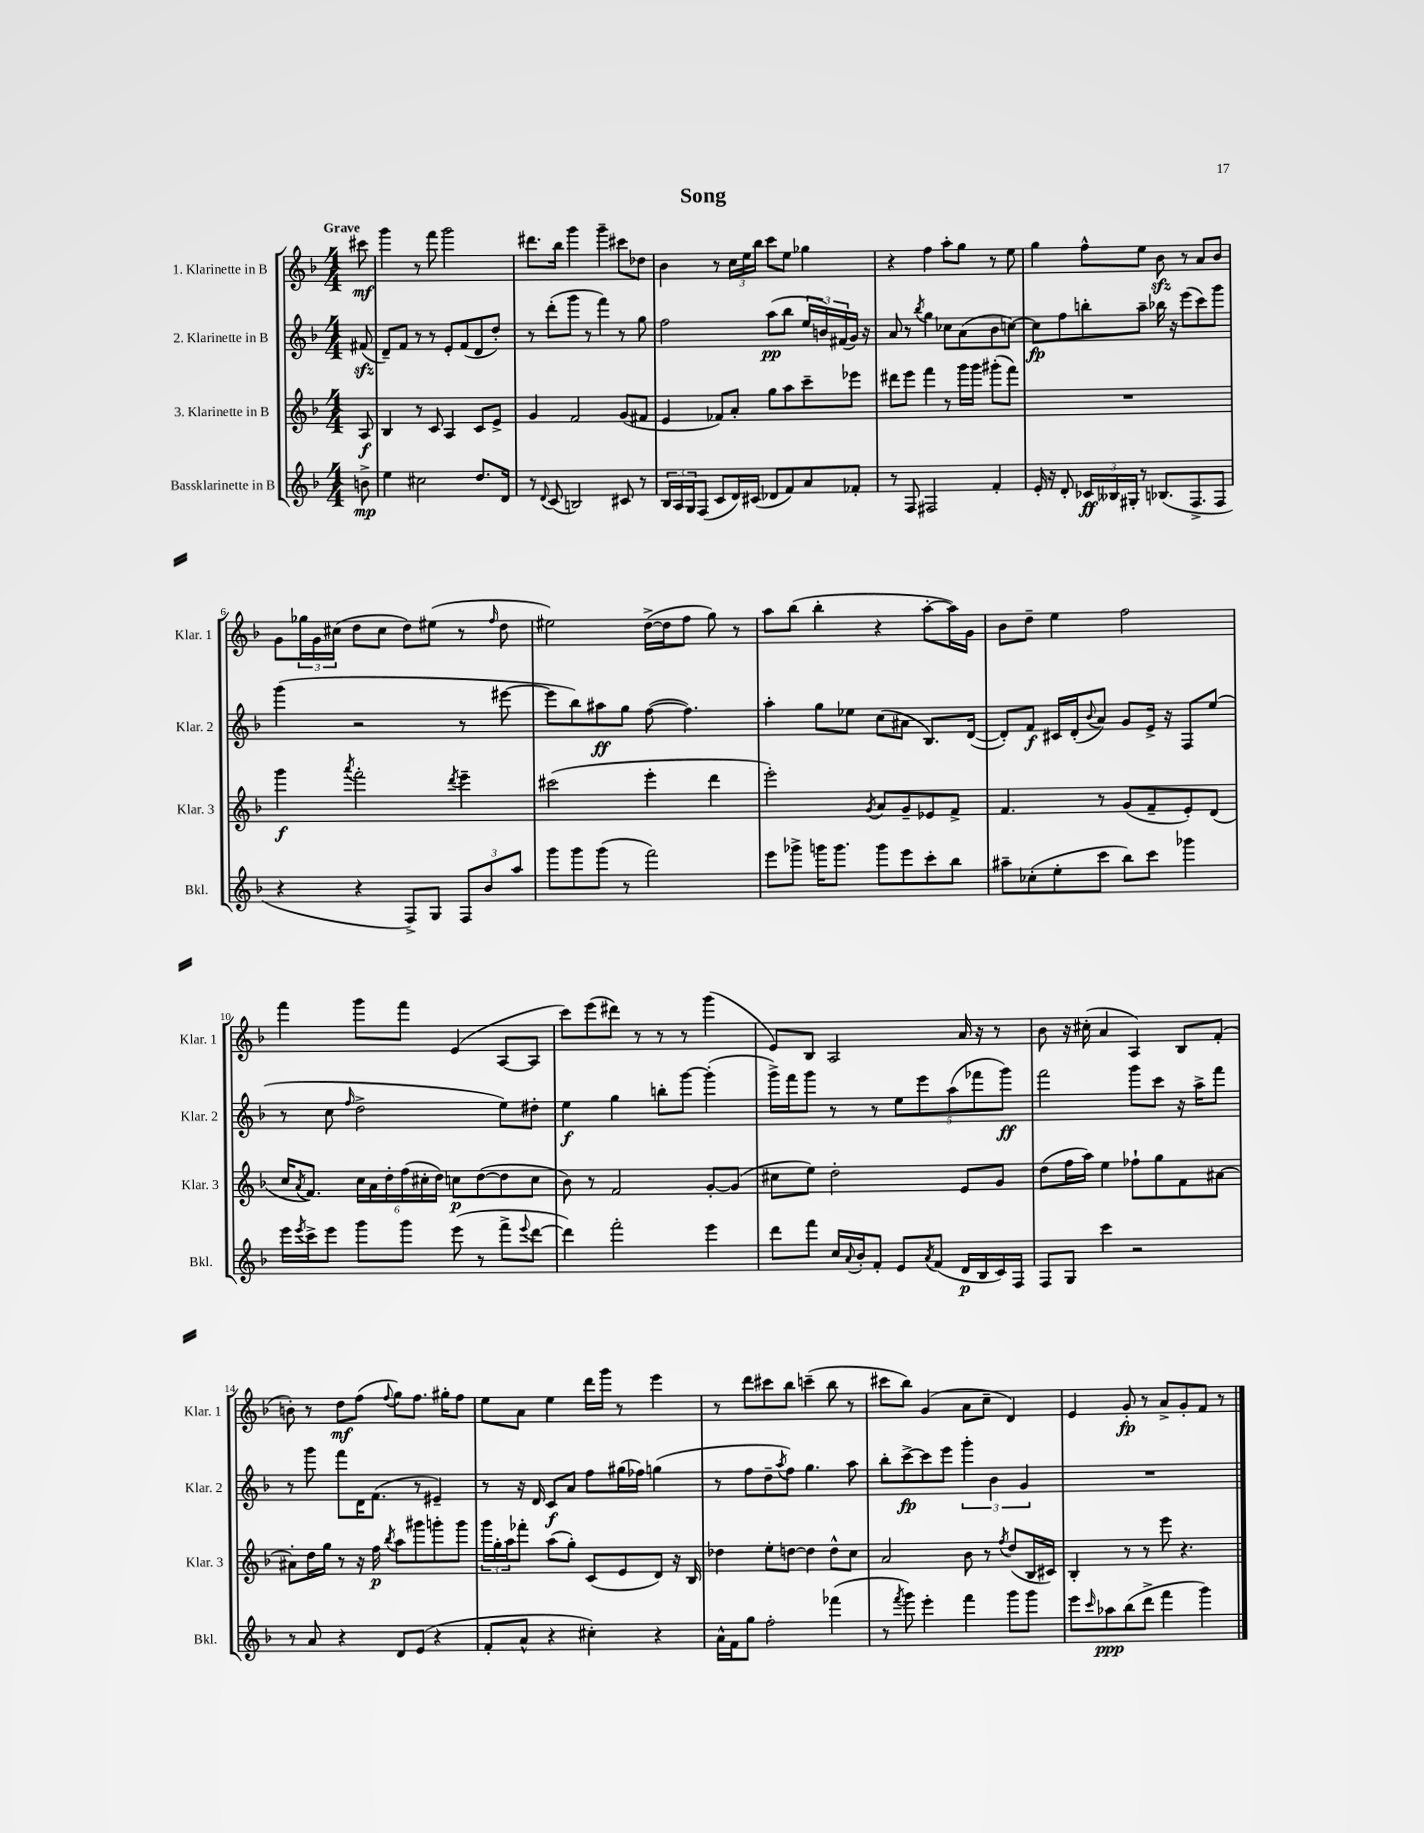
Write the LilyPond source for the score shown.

\header { title = "Song" }
<<
\new StaffGroup <<
\new Staff = "s0" \with { instrumentName = "1. Klarinette in B" shortInstrumentName = "Klar. 1" } {
    \clef treble \key f \major \numericTimeSignature \time 4/4 \partial 8 \tempo "Grave"
    cis'''8\mf |
    g'''4 r8 f'''8 g'''2 |
    dis'''8. bes''16 g'''4 g'''4-- cis'''8 des''8 |
    bes'4 r8 \tuplet 3/2 { c''16 e''16 bes''16 } c'''8 e''8 ges''4 |
    r4 f''4 a''8-. g''8 r8 e''8 |
    g''4 f''8-^ e''8 bes'8\sfz r8 a'8 bes'8 |
    g'8 \tuplet 3/2 { ges''16 g'16 cis''16( } d''8 cis''8 d''8) eis''8( r8 \grace { f''16 } d''8 |
    eis''2) d''16~->( d''16 f''8 g''8) r8 |
    a''8 bes''8( bes''4-. r4 a''8~-. a''16) g'16 |
    bes'8 d''8-- e''4 f''2 |
    f'''4 g'''8 f'''8 e'4( a8~ a8 |
    c'''8) e'''8( dis'''8) r8 r8 r8 g'''4( |
    e'8) bes8 a2 a'16 r16 r8 |
    bes'8 r16 cis''16-.( a'4 a4) bes8 f'8-.( |
    b'8-.) r8 d''8\mf f''8( \appoggiatura { f''8 } g''8) f''8. gis''16-. f''8 |
    e''8 a'8 e''4 d'''16 g'''16 r8 e'''4 |
    r8 d'''8 cis'''8 bes''8 c'''4--( bes''8 r8 |
    cis'''8 bes''8) g'4( a'8 c''8-- d'4) |
    e'4 g'8-.\fp r8 a'8-> g'8-. f'8 r8 \bar "|." |
}
\new Staff = "s1" \with { instrumentName = "2. Klarinette in B" shortInstrumentName = "Klar. 2" } {
    \clef treble \key f \major \numericTimeSignature \time 4/4 \partial 8
    fis'8\sfz( |
    d'8--) f'8 r8 r8 e'8-. f'8( d'8 d''8-.) |
    r8 d'''8-.( g'''8 r8 f'''4) r8 g''8 |
    f''2 a''8\pp( bes''8 \tuplet 3/2 { e''16 b'16) fis'16( } g'16) r16 |
    a'8 r8 \acciaccatura { bes''8 } g''4 ces''8 a'8( bes'8 c''8~) |
    c''8\fp f''8 b''8-. a''8-- bes''16 r16 e'''8( c'''8) g'''8 |
    g'''4( r2 r8 eis'''8~ |
    eis'''8 bes''8) ais''8\ff g''8 f''8~( f''4.) |
    a''4-. g''8 ees''8 c''8( ais'8 bes8.) d'16~( |
    d'8-.) f'8\f cis'16 d'16-.( \appoggiatura { bes'8 } a'8) g'8 e'16-> r16 f8 e''8( |
    r8 c''8 \grace { f''16 } d''2-> e''8) dis''8-. |
    e''4\f g''4 b''8-. g'''8~ g'''4-.( |
    g'''16->) f'''16 g'''8 r8 r8 \tuplet 5/4 { e''8 e'''8 a''8( fes'''8 g'''8\ff) } |
    f'''2 g'''8 c'''8 r16 a''16-> f'''8 |
    r8 g'''8 f'''8 d'16 f'8.( r8 eis'4--) |
    r8 r16 d'16 c'8\f a'8 f''8 gis''16( fes''16) g''4( |
    r8 f''8 d''8-- \acciaccatura { a''8 } f''8) g''4. a''8 |
    bes''8-. c'''8~->\fp c'''8 e'''8 \tuplet 3/2 { g'''4-. bes'4 g'4 } |
    R1 \bar "|." |
}
\new Staff = "s2" \with { instrumentName = "3. Klarinette in B" shortInstrumentName = "Klar. 3" } {
    \clef treble \key f \major \numericTimeSignature \time 4/4 \partial 8
    a8\f |
    bes4 r8 c'8 a4 c'8 e'8-> |
    g'4 f'2 g'8( fis'8 |
    e'4 fes'8) a'8-. g''8 a''8 c'''8-- ees'''8 |
    dis'''8 e'''8 f'''4 r8 g'''16 g'''16 gis'''8-.( f'''8) |
    R1 |
    g'''4\f \acciaccatura { a'''8 } f'''2-. \acciaccatura { d'''8 } e'''4-- |
    cis'''2( e'''4-. d'''4 |
    e'''2-.) \acciaccatura { g'8 } a'8 g'8-- ees'8 f'8-> |
    f'4. r8 g'8( f'8-- e'8-.) d'8( |
    c''16 \acciaccatura { a'8 } f'8.) \tuplet 6/4 { c''16 a'16 d''16-. f''16( cis''16-. d''16) } c''8\p d''8~( d''8 c''8 |
    bes'8) r8 f'2 g'8~-. g'8( |
    cis''8 e''8) d''2-. e'8 g'8 |
    d''8( f''16 a''16) e''4 fes''8-! g''8 f'8 ais'8~ |
    ais'8-. d''16 g''16 r8 r16 f''16\p \acciaccatura { bes''8 } a''8 gis'''8 g'''8-. g'''8 |
    \tuplet 3/2 { g'''16 g''16-. a''16 } fes'''8-. a''8( g''8-.) c'8( e'8 d'8) r16 bes16 |
    des''4 e''8-. d''8~ d''4 d''8-^ c''8 |
    a'2 bes'8 r8 \acciaccatura { f''8 } d''8( bes16 cis'16) |
    bes4-. r8 r8 e'''8 r4. \bar "|." |
}
\new Staff = "s3" \with { instrumentName = "Bassklarinette in B" shortInstrumentName = "Bkl." } {
    \clef treble \key f \major \numericTimeSignature \time 4/4 \partial 8
    b'8->\mp |
    e''4 cis''2 d''8. d'16 |
    r8 \appoggiatura { d'8 } c'8( b2) cis'8 r8 |
    \tuplet 3/2 { bes16 a16 g16 } f8( c'8 d'16) cis'16( des'8 f'8) a'8 fes'8-. |
    r8 f8 fis2 f'4-. |
    e'16-. r16 d'8-. \tuplet 3/2 { ces'16\ff beses16 gis16-. } r8 bes8.( f8.-> f8 |
    r4 r4 f8->) g8 \tuplet 3/2 { f8 bes'8 a''8 } |
    g'''8 g'''8 g'''8( r8 f'''2) |
    e'''8 ges'''8-> g'''16 g'''8. g'''8 e'''8 c'''8-. bes''8 |
    ais''8-- ces''8-.( e''8-. c'''8 bes''8) c'''8 ges'''4 |
    e'''16 \acciaccatura { e'''8 } c'''16-> e'''8 g'''8 g'''8 e'''8( r8 f'''8-> \appoggiatura { e'''8 } d'''8~ |
    d'''4) f'''2-. e'''4 |
    d'''8 f'''8 c''16 \appoggiatura { a'8 } bes'16-. f'8-. e'8 \acciaccatura { a'8 } f'8( d'16\p bes16 c'16) f16 |
    f8 g8 c'''4 r2 |
    r8 a'8 r4 d'8 e'8( r4 |
    f'8-. a'8-^ r4 cis''4-.) r4 |
    a'16-^ f'16 g''8 f''2-. fes'''4( |
    r8 \acciaccatura { f'''8 } g'''8) e'''4-. f'''4 g'''8 g'''8 |
    e'''8 \grace { c'''16 } aes''8\ppp bes''8( d'''8-> f'''4 g'''4) \bar "|." |
}
>>
>>
